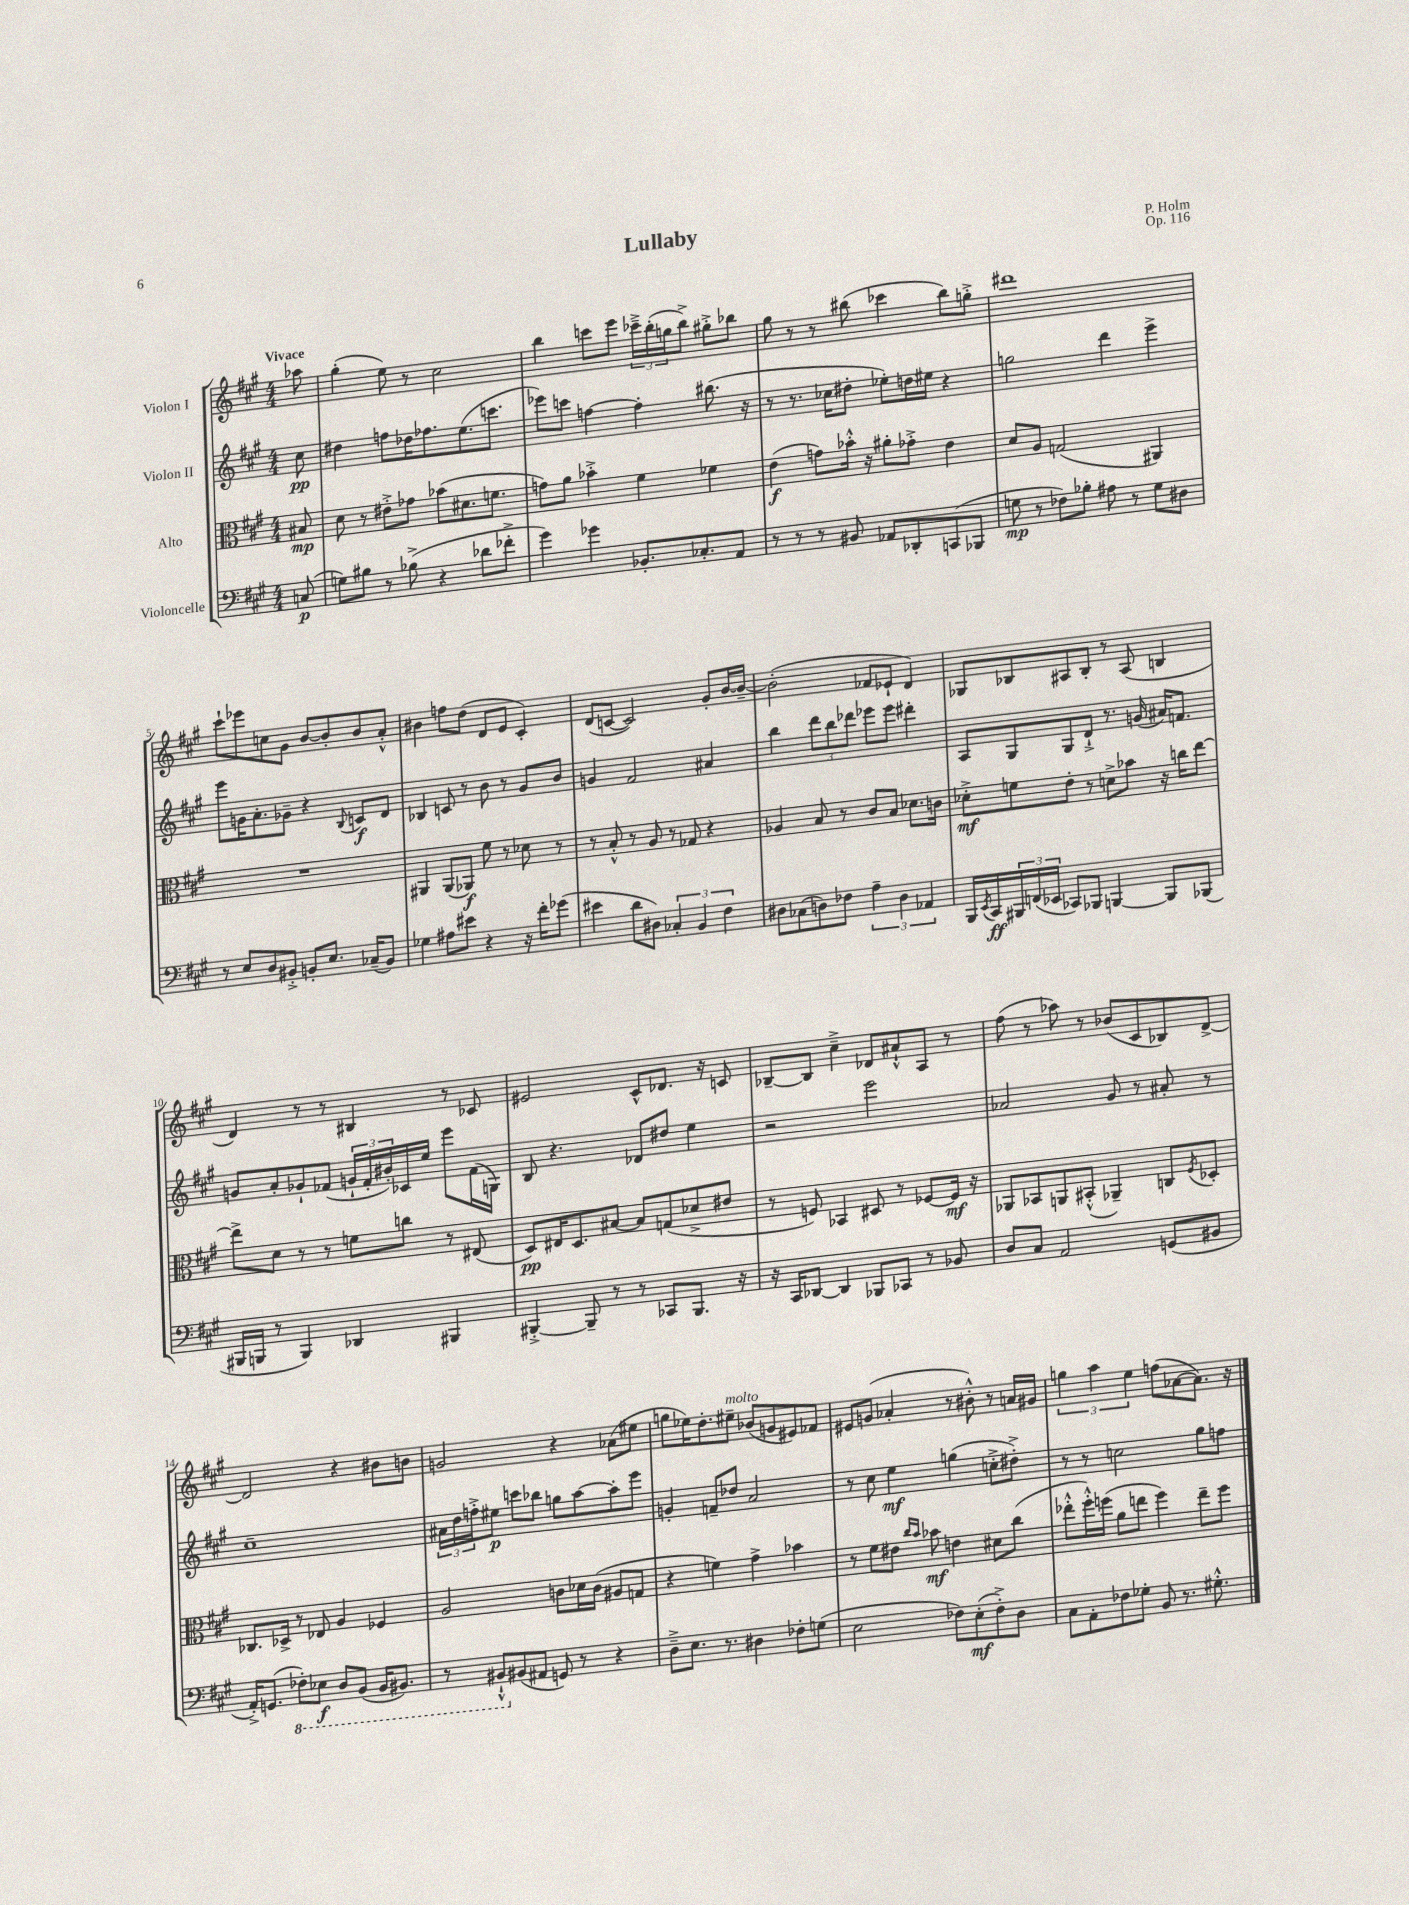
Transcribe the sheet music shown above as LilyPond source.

\header { title = "Lullaby" composer = "P. Holm" opus = "Op. 116" }
<<
\new StaffGroup <<
\new Staff = "s0" \with { instrumentName = "Violon I" } {
    \clef treble \key a \major \numericTimeSignature \time 4/4 \partial 8 \tempo "Vivace"
    aes''8 |
    gis''4-.( e''8) r8 cis''2 |
    b''4 c'''8 e'''8 \tuplet 3/2 { ces'''16---> b''16-.( g''16 } b''8->) gis''8-.-> bes''8 |
    gis''8 r8 r8 bis''8( ces'''4 bis''8) g''8-.-> |
    dis'''1 |
    cis'''8-! ees'''8 c''8 gis'8 b'8~ b'8-. b'8 a'8-.-^ |
    bis'4 f''8 d''8( d'8 e'8 cis'4-.) |
    d'8( c'8~ c'2) gis'8-. b'16~ b'16~-- |
    b'2-.( fes'8 ees'8-! d'4) |
    ges8 bes8 ais8 bes8-. r8 ais8( b4 |
    d'4) r8 r8 bis4 r8 ces'8 |
    eis'2 cis'8-^ des'8. r16 c'8 |
    bes8~-- bes8 cis''4---> des'8 ais'8-!-^ a8 r8 |
    fis''8( r8 aes''8) r8 bes'8( cis'8 bes8) d'8~-> |
    d'2 r4 bis'8 b'8 |
    g'2 r4 aes'8( eis''8 |
    g''8 ees''16) d''8.-. eis''8--^\markup { \italic "molto" } bes'8( g'8 eis'8) fes'8 |
    eis'8 g'8( aes'4-. r8 bis'8-.-^) r8 a'16 gis'16 |
    \tuplet 3/2 { g''4 a''4 e''4 } f''8( aes'8~ aes'8.) r16 \bar "|." |
}
\new Staff = "s1" \with { instrumentName = "Violon II" } {
    \clef treble \key a \major \numericTimeSignature \time 4/4 \partial 8
    cis''8\pp |
    dis''4 f''8 des''16 fes''8. e''8.( c'''8. |
    ees'''8) c'''8 f''4~ f''4-. bis''8.( r16 |
    r8 r8. ces''16 dis''8-. ees''8-.) d''16 eis''16 r4 |
    g''2 d'''4 e'''4-> |
    e'''8 g'16 a'8.-. ges'8-- r4 \appoggiatura { b8 } c'8\f d'8 |
    bes4 c'8 r8 b'8 r8 gis'8 b'8 |
    g'4 fis'2 ais'4 |
    b''4 \tuplet 3/2 { d'''8 b''8 des'''8 } ees'''8 ees'''8 dis'''4-. |
    a8 gis8 gis8 d'8-!-> r8. g'16( ais'16) f'8. |
    g'8 a'8-. ges'8-! fes'8( \tuplet 3/2 { g'16-! fes'16-. bis'16-.) } ces'16 e''16 e'''8 fes'16( g16) |
    b8 r4. des'8 dis''8 e''4 |
    r2 e'''2 |
    aes'2 gis'8 r8 ais'8-. r8 |
    cis''1-- |
    \tuplet 3/2 { ais'16 d''16 f''16-.-> } eis''8\p c'''8 bes''8 g''8 a''8~ a''8-. e'''8 |
    g'4-. f'8-- des''8 a'2 |
    r8 cis''8 e''4\mf g''4( c''8-.-> dis''8-.->) |
    r8 r8 c''2 gis''8 f''8 \bar "|." |
}
\new Staff = "s2" \with { instrumentName = "Alto" } {
    \clef alto \key a \major \numericTimeSignature \time 4/4 \partial 8
    bis8\mp |
    d'8 r8 eis'8-.-> ges'8 bes'8( dis'8. f'8. |
    g'8) a'8 bes'4-.-> fis'4 fes'4 |
    e'4\f( g'8) bes'16-.-^ r16 ais'8-. ges'8-.-> e'4 |
    d'8 a8 g2( ais,4) |
    R1 |
    ais,4 ais,8( aes,8\f) fis'8 r8 des'8 r8 |
    r8 b8-.-^ r8 a8 r8 ges8 r4 |
    aes4 b8 r8 cis'8 b8 des'8. c'16 |
    des'8-.->\mf f'8 e'8-. r8 d'8-> bes'8 r16 c''16 e''8~ |
    e''8-> d'8 r8 r8 f'8 c''8 r8 eis8( |
    d8\pp) eis16 d8. bis8~ bis8 g8( des'8-> eis'8 |
    r8 f8) bes,4 dis8 r8 fes8~ fes16\mf r16 |
    aes,8 bes,8 a,8 bis,8-.-^( aes,4--) c8 \acciaccatura { fis8 } des8-. |
    ces8. des16-> r8 ees8 a4 fes4 |
    a2 c'8 des'16 c'16( ais8 g8 |
    r4 f'4) gis'4-> bes'4 |
    r8 fis'8 eis'8 \grace { cis''16 b'16 } bes'8\mf e'4 dis'8 cis''8( |
    ees''8-.-^ fis''16-.-^) f''16( a'8 e''8 f''4) e''8-- f''8 \bar "|." |
}
\new Staff = "s3" \with { instrumentName = "Violoncelle" } {
    \clef bass \key a \major \numericTimeSignature \time 4/4 \partial 8
    c8\p( |
    g8) bis8 r8 bes8->( r4 des'8 fes'8-.-> |
    gis'4) ges'4 bes,8.-. ces8.-. a,8 |
    r8 r8 r8 bis,8 aes,8 des,8-. c,8( bes,,8 |
    g8\mp r8 fes8) bes8-. ais8 r8 g8 dis8 |
    r8 e8 d8 bis,8-.-> b,8-. e8. ces16--( b,8) |
    ges4 ais8 eis'8 r4 r16 fis'16-. ges'8( |
    eis'4 d'8 dis8) \tuplet 3/2 { ces4-. b,4 fis4 } |
    dis8 ces8( d8) fes8 \tuplet 3/2 { a4-- d4 aes,4 } |
    b,,16 \acciaccatura { e,8 } cis,16\ff \tuplet 3/2 { bis,,16 f,16( ees,16 } ces,8) bes,,8 b,,4~ b,,8 bes,,8( |
    bis,,16 b,,16 r8 b,,4) des,4 bis,,4 |
    bis,,4~-.-> bis,,8-- r8 r8 ces,8 bis,,8. r16 |
    r16 cis,16 des,8~ des,4 bes,,8 ces,8 r8 bes,8 |
    d8 cis8 a,2 g,8( bis,8 |
    a,16-.->) g,8.( \ottava #-1 fes,8-.) ees,8\f d,8 b,,8( b,,16 bis,,8.) |
    r8 bis,,8-!-^ \ottava #0 bis,8( ais,8 g,8) r8 r4 |
    d8---> e8. r8. dis4 fes8-. g8( |
    e2 fes8) e8-.\mf( fes8-.->) d8 |
    cis8 a,8-. fes8 ges8-. b,8 r8. gis8.-.-^ \bar "|." |
}
>>
>>
